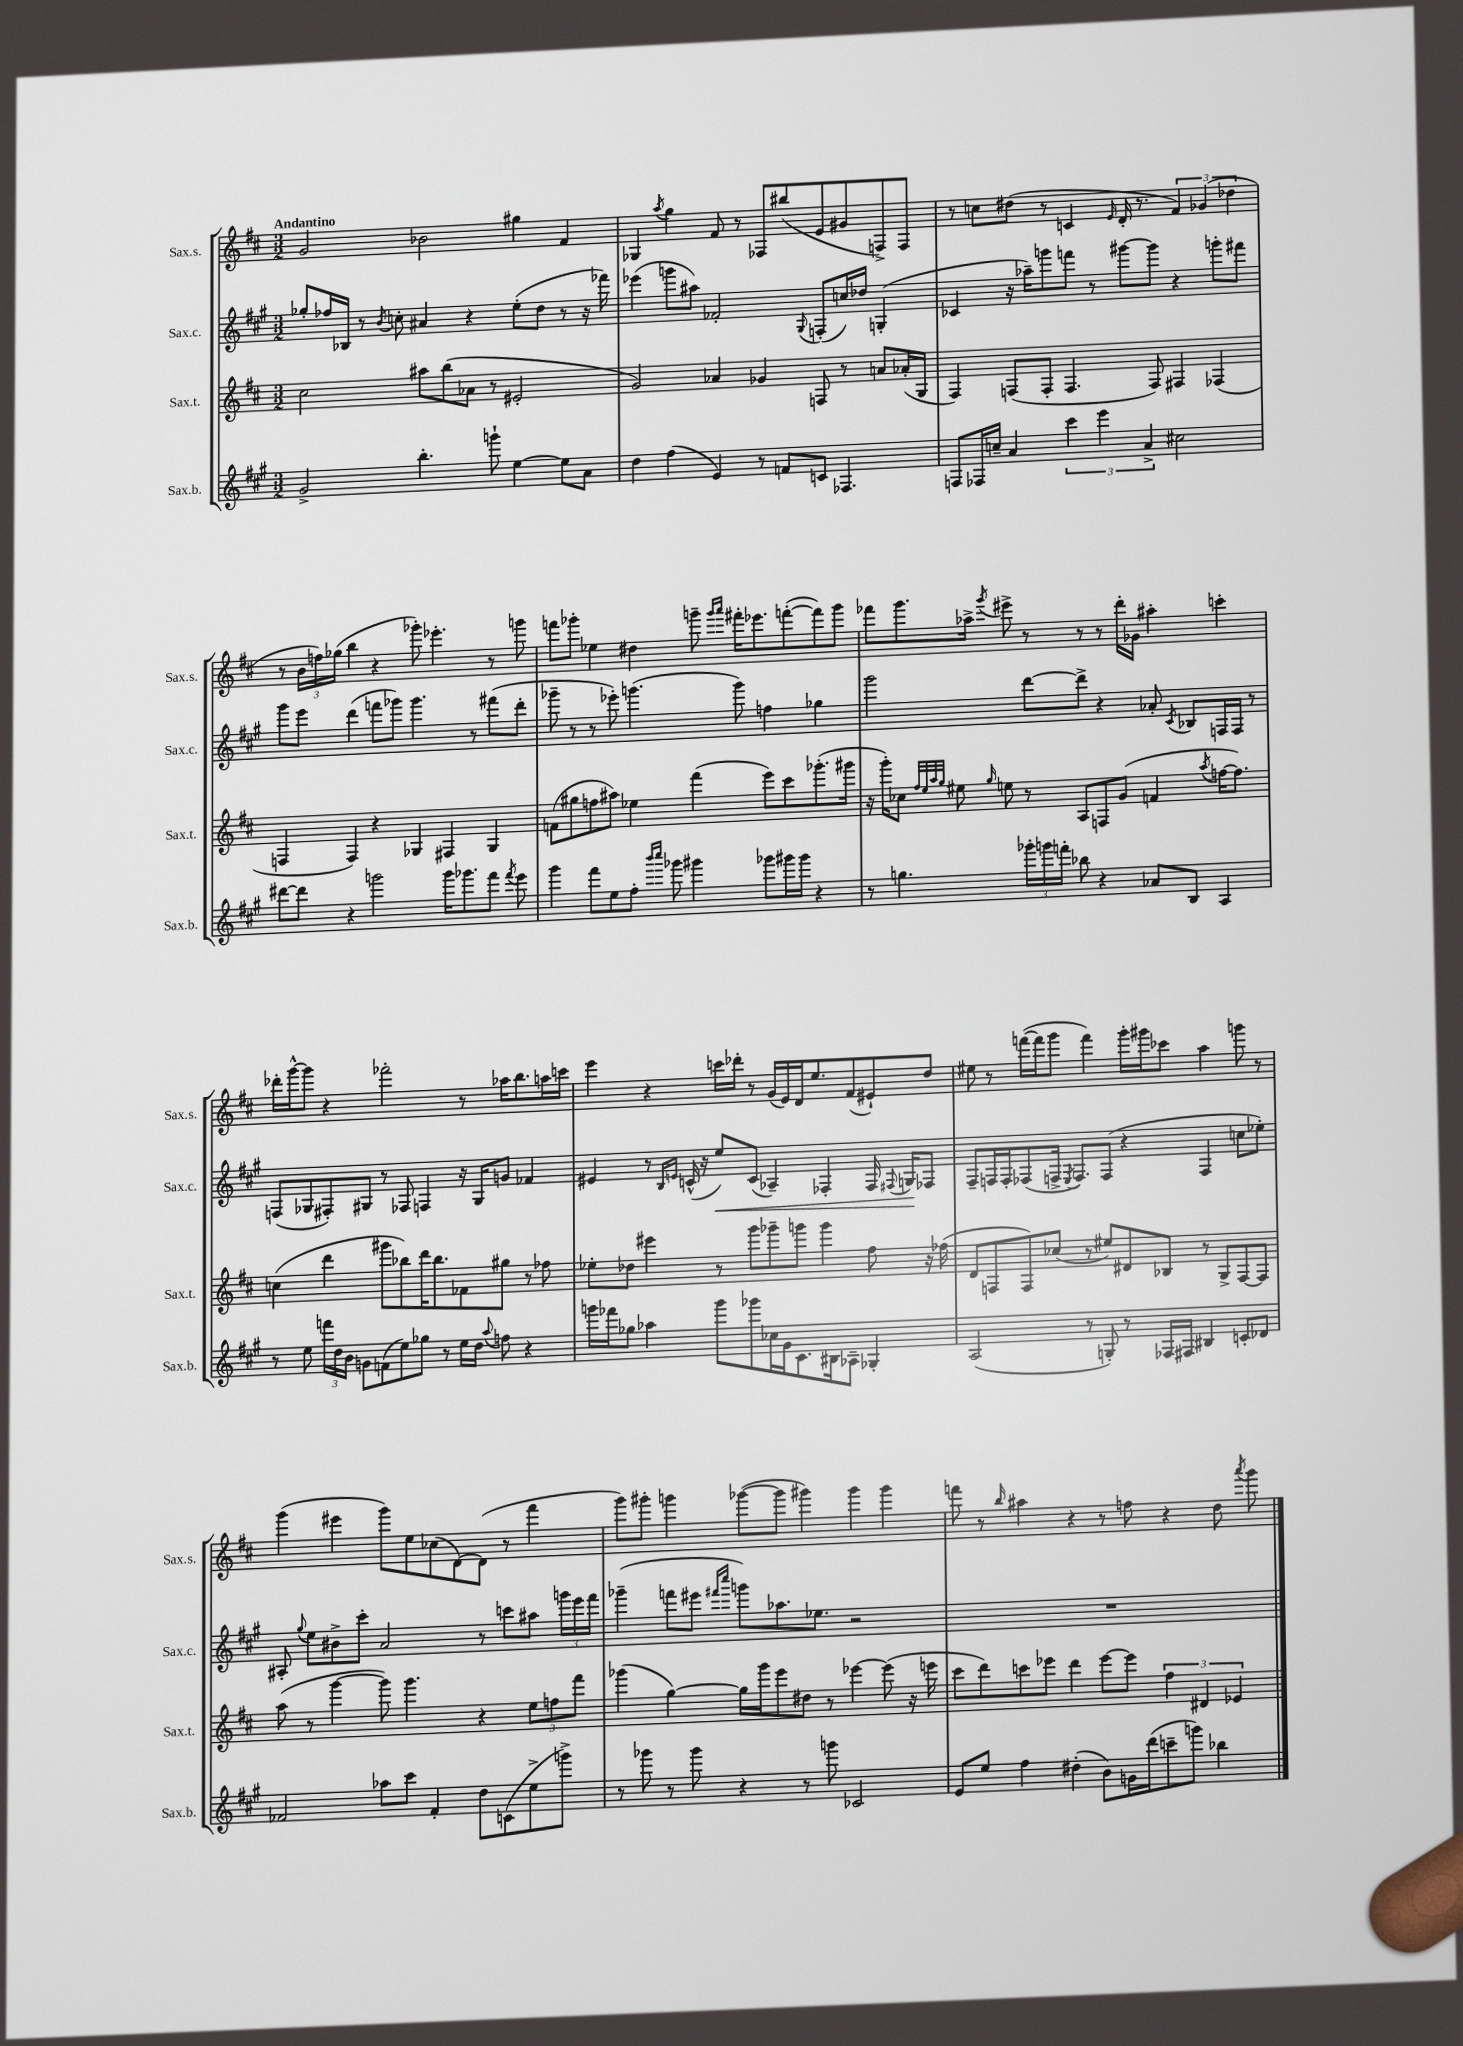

**kern	**kern	**kern	**dynam	**kern
*part4	*part3	*part2	*part2	*part1
*staff4	*staff3	*staff2	*staff2	*staff1
*I"Sax.b.	*I"Sax.t.	*I"Sax.c.	*	*I"Sax.s.
*I'Sax.b.	*I'Sax.t.	*I'Sax.c.	*	*I'Sax.s.
*clefG2	*clefG2	*clefG2	*	*clefG2
*k[f#c#g#]	*k[f#c#]	*k[f#c#g#]	*	*k[f#c#]
*M3/2	*M3/2	*M3/2	*	*M3/2
=1	=1	=1	=1	=1
!	!	!	!	!LO:TX:a:B:t=Andantino
2g#^/	2cc#\	8gg-X'/L	.	2g/
.	.	16ff-X/L	.	.
.	.	16B-X/JJ	.	.
.	.	8r	.	.
.	.	8qb/	.	.
.	.	8ccn'\	.	.
4.bb'\	8aa#X\L	4a#X/	.	2b-X\
.	(8bb\	.	.	.
.	8a-X\J	4r	.	.
8gggn`\	8r	.	.	.
[4ee\	2e#X'/	(8ee'\L	.	4gg#X\
.	.	8dd\J	.	.
8ee\L]	.	8r	.	4f#/
8a\J	.	16r	.	.
.	.	16fff-X\)	.	.
=2	=2	=2	=2	=2
4dd\	2g/)	(4eee-X\	.	4G-X/
.	.	.	.	8qaa/
(4ff#\	.	8gggn\L	.	4gg\
.	.	8aa#X\J)	.	.
4e/)	4a-X/	2f-X'/	.	8f#/
.	.	.	.	8r
8r	4g-X/	.	.	8F-X/L
8fn/L	.	.	.	(8bb#X/
.	.	8qqG#/	.	.
8cn/J	8Fn/	(8Fn'/L	.	8e/
4.F-X/	8r	16ccn/L)	.	8g#X/
.	.	16dd-X/JJ	.	.
.	8an/L	(4Gn'/	.	8Fn^/)
.	(16a-X'/L	.	.	8F/J
.	16G/JJ	.	.	.
=3	=3	=3	=3	=3
8Fn/L	4F#/)	4c-X/	.	8r
16F-X/L	.	.	.	8ccn\L
16ccn~/JJ	.	.	.	.
4a/	(8Fn/L	16r	.	(8dd#X\J
.	.	16aa-X~\KL)	.	.
.	8F'/J	8gggn\	.	8r
6ccc#\	4.F/	8fffn\J	.	4cn/
.	.	8r	.	.
6eee\	.	.	.	.
.	.	.	.	16qqe/
.	.	[8ggg#X\L	.	16d'/
.	.	.	.	8.r
6a^/	.	.	.	.
.	8F/)	8ggg#\J]	.	.
2cc#X\	4F#X/	4r	.	6f#/)
.	.	.	.	(6g-X/
.	(4F-X/	8gggn'\L	.	.
.	.	.	.	6dd-X\
.	.	8fff#X\J	.	.
!!LO:LB:g=z
=4	=4	=4	=4	=4
[8ddd#X\L	4Fn/	8ggg#\L	.	8r
8ddd#\J]	.	8eee\J	.	24b\LL
.	.	.	.	24ffn\)
.	.	.	.	(24gg-X\JJ
4r	4F/)	(4ddd\	.	4bb\
2gggn\	4r	8fffn\L	.	4r
.	.	8ggg-X\J)	.	.
.	4G-X/	4.ggg-\	.	8ggg-X'\)
.	.	.	.	4.eee-X'\
16ggg\KL	4F#X/	.	.	.
8.ggg-X\	.	.	.	.
.	.	8r	.	.
8fff#\J	4G-/	(8fff#X\L	.	8r
8qfff#/	.	.	.	.
8eee\	.	8ddd'\J	.	8gggn\
=5	=5	=5	=5	=5
4ggg#\	(8fn\L	8ggg-X~\	.	8fffn\L
.	8gg#X\	8r	.	8ggg-X'\J
8fff#\L	8ffn\	8r	.	4ee-X\
8ee\	8aa#X\J)	8eee-X'\)	.	.
8ff#'\J	4ee-X\	(4.gggn\	.	4dd#X\
16qqbbb/LL	.	.	.	.
16qqcccc#/JJ	.	.	.	.
8ggg-X\	.	.	.	.
4ggg#X\	(4fff#\	.	.	8gggn~\
.	.	.	.	16qqggg/LL
.	.	.	.	16qqaaa/JJ
.	.	8ggg\)	.	16fff#X'\KL
.	.	.	.	8.eee-X\
8ggg-X\L	8eee\L)	4ffn\	.	.
16ggg#X\L	8ccc#\	.	.	([8fffn'\
16ggg#\JJ	.	.	.	.
4r	(8.ggg-X'\	4gg-X\	.	8fff\])
.	.	.	.	8ggg\J
.	16ggg#X\Jk	.	.	.
=6	=6	=6	=6	=6
8r	16r	2ggg#\	.	8fff-X\L
.	16ggg'\KL)	.	.	.
4.ggn\	8cc-X\J	.	.	8.ggg\
.	32qqff#/LLL	.	.	.
.	32qqee/	.	.	.
.	32qqaa/	.	.	.
.	32qqgg/JJJ	.	.	.
.	8ee#X\	.	.	.
.	.	.	.	16aa-X^\Jk
.	16qqgg/	.	.	8qggg/
.	8een\	.	.	8eee#X^\
24ggg-X'\LL	8r	[8ddd\L	.	8r
24gggn\	.	.	.	.
24fffn'\JJ	.	.	.	.
8bb-X\	8A/L	8ddd^\J]	.	8r
4r	8Fn/	4r	.	8r
.	(8g/J	.	.	16ddd'\LL
.	.	.	.	16g-X\JJ
8a-X/L	4fn/	8a-X'/	.	4aa#X'\
.	.	8qc#/	.	.
8B/J	.	8B-X/L	.	.
.	8qaa/	.	.	.
4A/	[16ffn\KL	16Fn/L	.	4cccn'\
.	8.ff\J])	16F/JJ	.	.
.	.	8r	.	.
!!LO:LB:g=z
=7	=7	=7	=7	=7
8r	(4ccn\	(8Fn/L	.	16ddd-X'\LL
.	.	.	.	[16ggg^^\J
8ee\	.	8G-X/	.	8ggg\J]
24fffn\LL	4ddd\	8F#X'/)	.	4r
24dd\	.	.	.	.
24b\JJ	.	.	.	.
8gn\L	.	8G#X/J	.	.
(8fn\	8ggg#X\L	8r	.	2fff-X'\
8ee\)	8bb-X\)	8F-X/	.	.
8gg-X\J	16ddd\K	4Fn/	.	.
.	8.bb-\	.	.	.
8r	.	.	.	.
16ee\LL	8f-X\	16r	.	8r
16dd\JJ	.	16G#/KL	.	.
8qqaa/	.	.	.	.
8ffn\	8gg#X\J	8gn/J	.	16aa-X\KL
.	.	.	.	8.bb\
4r	8r	4f-X/	.	.
.	8ff-X\	.	.	16aan\L
.	.	.	.	16cccn\JJ
=8	=8	=8	=8	=8
16gggn\LL	8ee-X'\L	4e#X/	.	4eee\
16fff-X\J	.	.	.	.
8gg-X\J	8dd-X\J	.	.	.
4aa-X\	4eee#X\	8r	.	4r
.	.	16qqB/LL	.	.
.	.	16qqen/JJ	.	.
.	.	(16cn^^/	.	.
.	.	16r	.	.
!	!	!	!LO:HP:b	!
8ggg\L	8r	8ee/L)	<	16cccn\LL
.	.	.	.	16ddd-X'\JJ
8ggg-X\	8ggg\L	(8c/J	.	8r
16cc-X\L	8ggg-X~\	4A-X~/)	.	(16g/LL
16g#\J	.	.	.	16e/)
8.c#\	8gggn\J	.	.	16d/J
.	.	.	.	8.ee/
.	4ggg\	4F-X'/	.	.
16B#X\k	.	.	.	.
8A-X~\J	.	.	.	(8f#/
4G-X'/	8ff#\	16F-/	.	8e#X`/)
.	.	8qqF#X/	.	.
.	.	16Gn/KL	.	.
.	16r	8F-X/J	[	8dd/J
.	(16ff-X\	.	.	.
=9	=9	=9	=9	=9
(2A/	8d/L	8F#~/L	.	8ee#X\
.	8Fn/	16Fn/L	.	8r
.	.	16F'/J	.	.
.	8F/)	(8F-X/	.	([16fffn\LL
.	.	.	.	16fff\J]
.	(8cc-X/J	16Fn^/Jk	.	8ggg\J
.	.	8qE/	.	.
.	.	8.F/L)	.	.
8r	8r	.	.	4fff\)
8Gn'/)	8ee#X/L)	(8F/J	.	.
8r	8d#X/	4r	.	16ggg'\LL
.	.	.	.	16ggg#X\J
16F-X/LL	8B-X/J	.	.	8ccc-X\J
16F#X/JJ	.	.	.	.
4B#X/	8r	4F/	.	4aa\
.	8G^/L	.	.	.
8cn'/L	[8F/	8ccn\L	.	8gggn\
8d-X/J	8F/J]	8ee-X'\J)	.	8r
!!LO:LB:g=z
=10	=10	=10	=10	=10
2f-X/	(8aa\	8A#X'/	.	(4ggg\
.	.	8qqgg#/	.	.
.	8r	8ee\L	.	.
.	[4ggg\	8b#X^\	.	4eee#X\
.	.	8ccc#'\J	.	.
8aa-X\L	8ggg\])	2a/	.	8ggg\L)
8ccc#\J	4.ggg\	.	.	8ee\
4f-'/	.	.	.	(8cc-X\
.	.	.	.	[8d\)
8dd\L	4r	8r	.	(8d\J]
(8cn\	.	8cccn\L	.	8r
8ee^\	12ee\L	8aa#X\J	.	4fff#\
.	12ffn\	.	.	.
8gggn^\J)	.	24gggn\LL	.	.
.	12fff#\J	24eee\	.	.
.	.	24fff#\JJ	.	.
=11	=11	=11	=11	=11
8r	(4ggg-X\	(4ggg-X~\	.	8ggg\L)
8ggg-X\	.	.	.	8ggg#X'\J
8r	[4gg\)	8fffn\L	.	4gggn\
8ggg-\	.	8eee#X\J	.	.
.	.	16qqfff#X/LL	.	.
.	.	16qqcccc#/JJ	.	.
4r	16gg\LL]	8gggn\L)	.	([8ggg-X\L
.	16ggg-\J	.	.	.
.	8eee\	8.aa-X\	.	8ggg-\J]
8r	8dd#X\J	.	.	4ggg#X\)
.	.	8.ee-X\J	.	.
8gggn\	8r	.	.	.
2c-X/	[4eee-X\	2r	.	4ggg#\
.	(8eee-\]	.	.	4ggg#\
.	16r	.	.	.
.	16eeen\	.	.	.
=12	=12	=12	=12	=12
8e/L	8ccc#\L	1.r	.	8fffn\
8ee/J	8ddd\)	.	.	8r
.	.	.	.	16qqbb/
4ff#\	8cccn\	.	.	4aa#X\
.	8eee-X\J	.	.	.
(4dd#X'\	4ddd\	.	.	4r
8b\L)	[8eee-\L	.	.	8r
16gn\L	8eee-\J]	.	.	8ffn\
(16ddd\J	.	.	.	.
8cccn~\	6ff#\	.	.	4r
8gggn\J)	.	.	.	.
.	6d#X/	.	.	.
4bb-X\	.	.	.	8dd\
.	6e-X/	.	.	.
.	.	.	.	8qaaa/
.	.	.	.	8ggg\
==	==	==	==	==
*-	*-	*-	*-	*-
